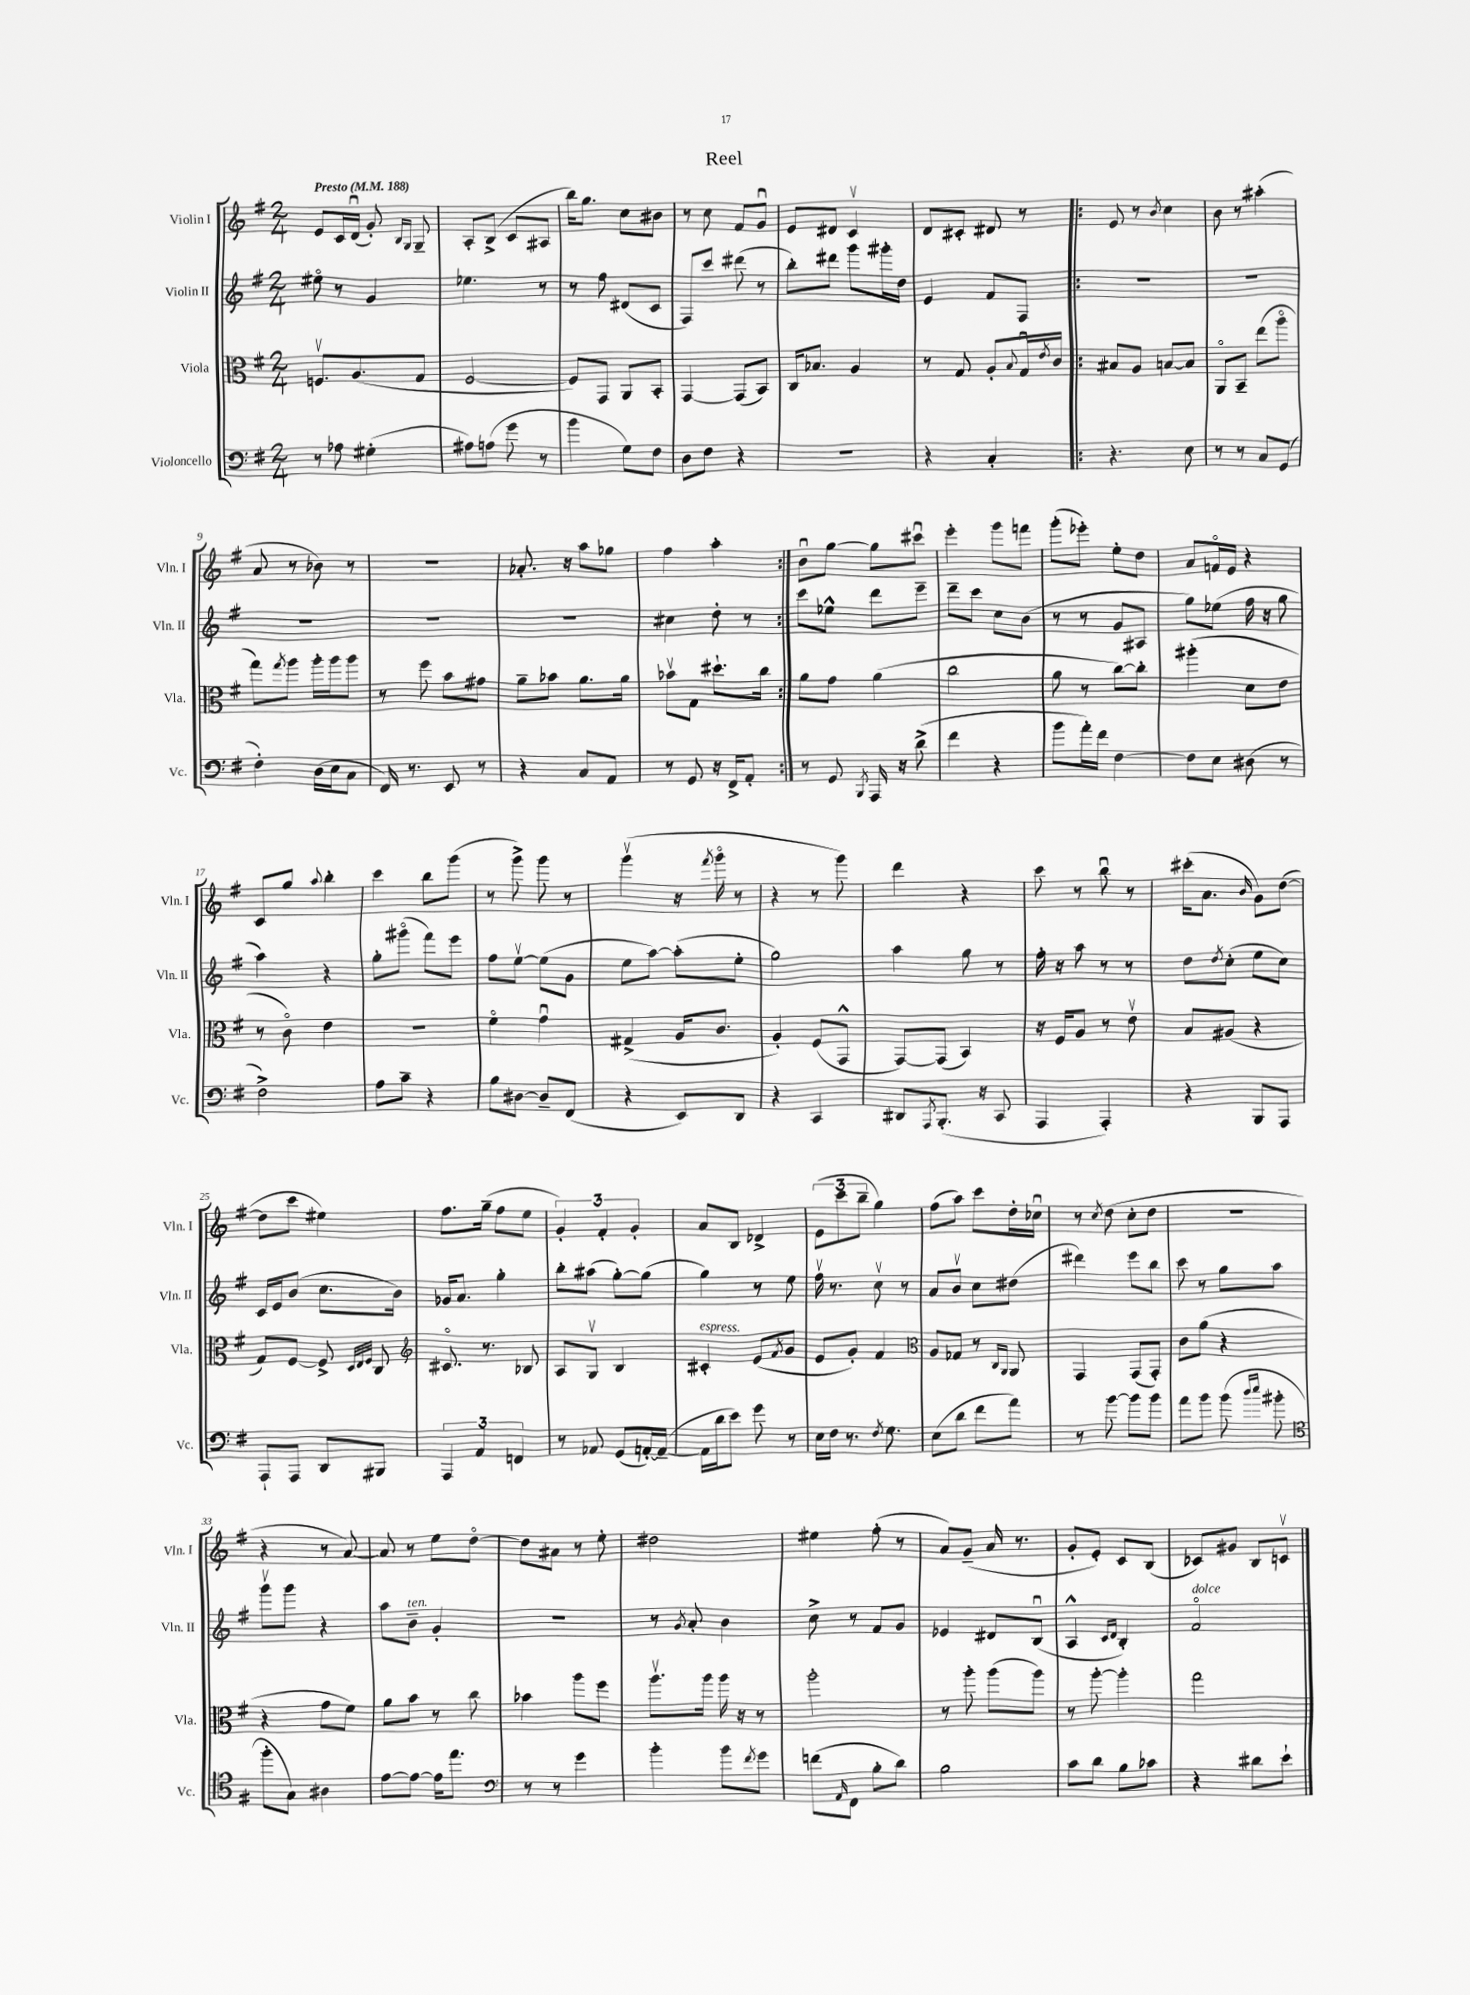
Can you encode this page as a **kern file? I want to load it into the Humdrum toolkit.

**kern	**kern	**kern	**kern
*part4	*part3	*part2	*part1
*staff4	*staff3	*staff2	*staff1
*I"Violoncello	*I"Viola	*I"Violin II	*I"Violin I
*I'Vc.	*I'Vla.	*I'Vln. II	*I'Vln. I
*clefF4	*clefC3	*clefG2	*clefG2
*k[f#]	*k[f#]	*k[f#]	*k[f#]
*M2/4	*M2/4	*M2/4	*M2/4
*MM188	*MM188	*MM188	*MM188
=1	=1	=1	=1
!	!	!	!LO:TX:a:B:t=Presto
8r	8.Fnv/L	8ee#X\	8e/L
8A-X\	.	8r	16c/L
.	(8.A/	.	(16du/JJ
(4G#X'\	.	4g/	8g'/)
.	.	.	16qqB/LL
.	.	.	16qqG/JJ
.	8G/J	.	8G~/
=2	=2	=2	=2
8A#X\L)	[2F#/	4.ee-X\	8A'/L
(8An\J	.	.	(8B^/J
8g\	.	.	8c/L
8r	.	8r	8A#X/J
=3	=3	=3	=3
4b\	8F#/L])	8r	16bb\KL)
.	.	.	8.gg\J
.	8GG/J	8ff#\	.
8G\L)	8AA/L	(8d#X/L	8cc\L
8F#\J	8BB'/J	8c/J	8b#X\J
=4	=4	=4	=4
8D\L	[4GG/	8F#/L)	8r
8F#\J	.	8ccc/J	8cc\
4r	(8GG/L]	(8ddd#X\	8f#/L
.	8BB/J)	8r	8gu/J
=5	=5	=5	=5
2r	16C/KL	8bb'\L)	8e/L
.	8.B-X/J	.	.
.	.	8ddd#X\J	8d#X/J
.	4A/	8ggg\L	4cv/
.	.	16ggg#X'\L	.
.	.	16dd\JJ	.
=6	=6	=6	=6
4r	8r	4e/	8d/L
.	8G/	.	8c#X'/J
4C'/	8A'/L	8f#/L	8d#X/
.	8qqB/	.	.
.	16Gu/L	8F#/J	8r
.	8qe/	.	.
.	16c/JJ	.	.
=7!|:	=7!|:	=7!|:	=7!|:
4.r	8B#X/L	2r	8e/
.	8A/J	.	8r
.	.	.	8qb/
.	[8Bn/L	.	4cc\
8E\	8B/J]	.	.
=8	=8	=8	=8
8r	8AA/L	2r	8b\
8r	8BB~/J	.	8r
8C/L	(8ee\L	.	(4aa#X'\
(8GG/J	8aa\J	.	.
!!LO:LB:g=z
=9	=9	=9	=9
4F#'\)	8gg\L)	2r	8a/
.	8qgg/	.	.
.	8aa\J	.	8r
(16D\LL	16aa'\LL	.	8b-X\)
16E\J	16aa\J	.	.
8C\J	8aa\J	.	8r
=10	=10	=10	=10
16FF#/)	8r	2r	2r
8.r	.	.	.
.	8ff#\	.	.
8EE/	8b\L	.	.
8r	8g#X\J	.	.
=11	=11	=11	=11
4r	8a~\L	2r	8.a-X'/
.	8b-X\J	.	.
.	.	.	16r
8C/L	8.a\L	.	8aa\L
8AA/J	.	.	8gg-X\J
.	16a\Jk	.	.
=12	=12	=12	=12
8r	8b-Xv\L	4cc#X\	4ff#\
8GG/	8G\J	.	.
16r	8.dd#X`\L	8dd'\	4aa'\
16FF#^/KL	.	.	.
8AA'/J	.	8r	.
.	16cc\Jk	.	.
=13:|!	=13:|!	=13:|!	=13:|!
8r	8a\L	8ccc\L	8bu\L
8GG/	8g\J	8ee-X^^\J	[8gg\J
8qBBB/	.	.	.
16AAA/	(4a\	8ddd\L	8gg\L]
16r	.	.	.
(8d^\	.	8eee~\J	8ccc#Xu\J
=14	=14	=14	=14
4f#\	2cc\	8ddd~\L	4eee'\
.	.	8ccc\J	.
4r	.	8cc\L	8ggg\L
.	.	(8b\J	8fffn\J
=15	=15	=15	=15
8b\L	8a\	8r	(8ggg'\L
16a'\L)	8r	8r	8eee-X'\J)
16f#\JJ	.	.	.
[4F#\	[8cc\L)	8g/L	8ee'\L
.	8cc'\J]	8A#X/J	8dd\J
=16	=16	=16	=16
8F#\L]	(4aa#X'\	8gg\L)	8a/L
8E\J	.	(8ee-X\J	16fn/L
.	.	.	16e/JJ
(8D#X\	8d\L	16ff#\	4r
.	.	16r	.
8r	8e\J	8gg\	.
!!LO:LB:g=z
=17	=17	=17	=17
2F#^\)	8r	4aa\)	8c/L
.	8c\)	.	8gg/J
.	.	.	8qqaa/
.	4e\	4r	4bb'\
=18	=18	=18	=18
8A\L	2r	8gg'\L	4ccc\
8c~\J	.	(8ggg#X\J	.
4r	.	8fff#\L)	8bb\L
.	.	8eee\J	(8ggg\J
=19	=19	=19	=19
8B\L	4f#\	8ff#\L	8r
[8D#X\J	.	[8eev\J	8ggg^\)
8D#~/L]	4gu\	(8ee\L]	8ggg\
(8FF#/J	.	8g\J	8r
=20	=20	=20	=20
4r	(4G#X^/	8ee\L	(4gggv\
.	.	[8aa\J)	.
8EE/L)	16A/KL	(8aa'\L]	16r
.	.	.	8qfff#/
.	8.c/J	.	16ggg\
8DD/J	.	8ee'\J	8r
=21	=21	=21	=21
4r	4A'/)	2gg\)	4r
4CC/	(8F#/L	.	8r
.	8GG^^/J	.	8ggg\)
=22	=22	=22	=22
8DD#X/L	[8GG/L)	4aa\	4ddd\
8qAAA/	.	.	.
(8.BBB'/J	(8GG/J]	.	.
.	4BB/)	8gg\	4r
16r	.	.	.
8CC/	.	8r	.
=23	=23	=23	=23
4AAA/	16r	16ff#'\	8ccc\
.	16F#/KL	16r	.
.	8A/J	8aa\	8r
4AAA'/)	8r	8r	8bbu\
.	8ev\	8r	8r
=24	=24	=24	=24
4r	8B/L	8dd\L	(16ccc#X'\KL
.	.	.	8.a\J
.	.	8qdd/	.
.	(8A#X/J	(8cc'\J	.
.	.	.	16qqb/
8BBB/L	4r	8ee\L	8g\L)
8AAA/J	.	8cc\J)	([8dd\J
!!LO:LB:g=z
=25	=25	=25	=25
8AAA`/L	8G/L)	16c/LL	8dd\L]
.	.	16e/J	.
8AAA/J	[8F#/J	(8b/J	8ccc\J
8DD/L	8F#^/]	8.cc\L	4ee#X\)
.	32qqD/LLL	.	.
.	32qqE/	.	.
.	32qqF#/JJJ	.	.
8BBB#X/J	8C/	.	.
.	.	16b\Jk)	.
=26	=26	=26	=26
*	*clefG2	*	*
6AAA/	8.c#X/	16g-X/KL	8.ff#\L
.	.	8.a/J	.
6AA/	.	.	.
.	8.r	.	(16gg~\Jk
.	.	4gg'\	8ff#\L
6FFn/	.	.	.
.	8B-X/	.	8ee\J
=27	=27	=27	=27
8r	8A/L	8bb'\L	6g'/)
8AA-X/	8Gv/J	(8aa#X\J	.
.	.	.	6f#'/
(8GG/L	4B/	[8gg'\L)	.
.	.	.	6g'/
[16AAn'/L)	.	(8gg\J]	.
(16AA~/JJ_	.	.	.
=28	=28	=28	=28
!	!LO:TX:a:i:t=espress.	!	!
16AA\LL]	4c#X'/	4gg\)	8a/L
16d\J	.	.	.
8e\J)	.	.	8B/J
8g\	(8e/L	8r	4d-X^/
.	8qf#/	.	.
8r	8g/J	8ee\	.
=29	=29	=29	=29
16E\LL	8e/L	16ff#v\	(12e\L
16F#\JJ	.	8.r	.
.	.	.	12ccc\
8.r	8g'/J)	.	.
.	.	.	12bb~\J
.	4f#/	8ccv\	4gg\)
8qF#/	.	.	.
8.G\	.	.	.
.	.	8r	.
=30	=30	=30	=30
*	*clefC3	*	*
(8E\L	8A/L	8a/L	(8ff#\L
8d\J	8G-X/J	8bv/J	8aa\J)
8f#\L	8r	8cc\L	8ccc\L
.	16qqC/LL	.	.
.	16qqAA/JJ	.	.
8a\J)	8AA/	(8dd#X\J	16dd'\L
.	.	.	16cc-Xu\JJ
=31	=31	=31	=31
8r	4GG/	4ddd#X\)	8r
.	.	.	8qcc/
[8b\	.	.	(8dd\
8b\L]	(8GG/L	8eee\L	8cc'\L
8b\J	8GG'/J)	8bb\J	8dd\J
=32	=32	=32	=32
8a\L	8c\L	8ccc\	2r
8b\J	(8a\J	8r	.
(8b\	4r	8gg\L	.
16qqdd/LL	.	.	.
16qqee/JJ	.	.	.
8b#X'\	.	8aa\J	.
!!LO:LB:g=z
=33	=33	=33	=33
*clefC4	*	*	*
8ff#'\L	4r	8gggv\L	4r
8G\J)	.	8ggg\J	.
4A#X\	8g\L	4r	8r
.	8f#\J)	.	[8a/)
=34	=34	=34	=34
[8e\L	8a\L	8aa\L	8a/]
!	!	!LO:TX:a:i:t=ten.	!
8e\J_	8b\J	8b~\J	8r
16e\KL]	8r	4g'/	8ee\L
8.ee\J	.	.	.
.	8cc\	.	[8dd\J
=35	=35	=35	=35
*clefF4	*	*	*
8r	4b-X\	2r	8dd\L]
8r	.	.	8a#X\J
4g\	8aa\L	.	8r
.	8ff#\J	.	8ee'\
=36	=36	=36	=36
4b'\	8.aav\L	8r	2dd#X\
.	.	8qg/	.
.	.	8a'/	.
.	16aa\Jk	.	.
8b\L	16aa\	4b\	.
.	16r	.	.
8qf#/	.	.	.
8g\J	8r	.	.
=37	=37	=37	=37
(8fn\L	2aa'\	8cc^\	4ee#X\
16qqAA/	.	.	.
8FF#\J	.	8r	.
8B'\L	.	8f#/L	(8ff#'\
8d\J)	.	8g/J	8r
=38	=38	=38	=38
2B\	8r	4e-X/	8a/L)
.	8aa'\	.	(8g~/J
.	(8aa\L	8d#X/L	16a/
.	.	.	8.r
.	8aa\J)	(8Bu/J	.
=39	=39	=39	=39
8c\L	8r	4A^^/	8g'/L
8d\J	[8aa'\	.	8e'/J)
.	.	16qqc/LL	.
.	.	16qqd/JJ	.
8B\L	4aa'\]	4B'/)	8c/L
8c-X\J	.	.	(8B/J
=40	=40	=40	=40
!	!	!LO:TX:a:i:t=dolce	!
4r	2gg\	2f#/	8c-X/L)
.	.	.	8g#X/J
8d#X\L	.	.	8B/L
8e`\J	.	.	8cnv/J
==	==	==	==
*-	*-	*-	*-
